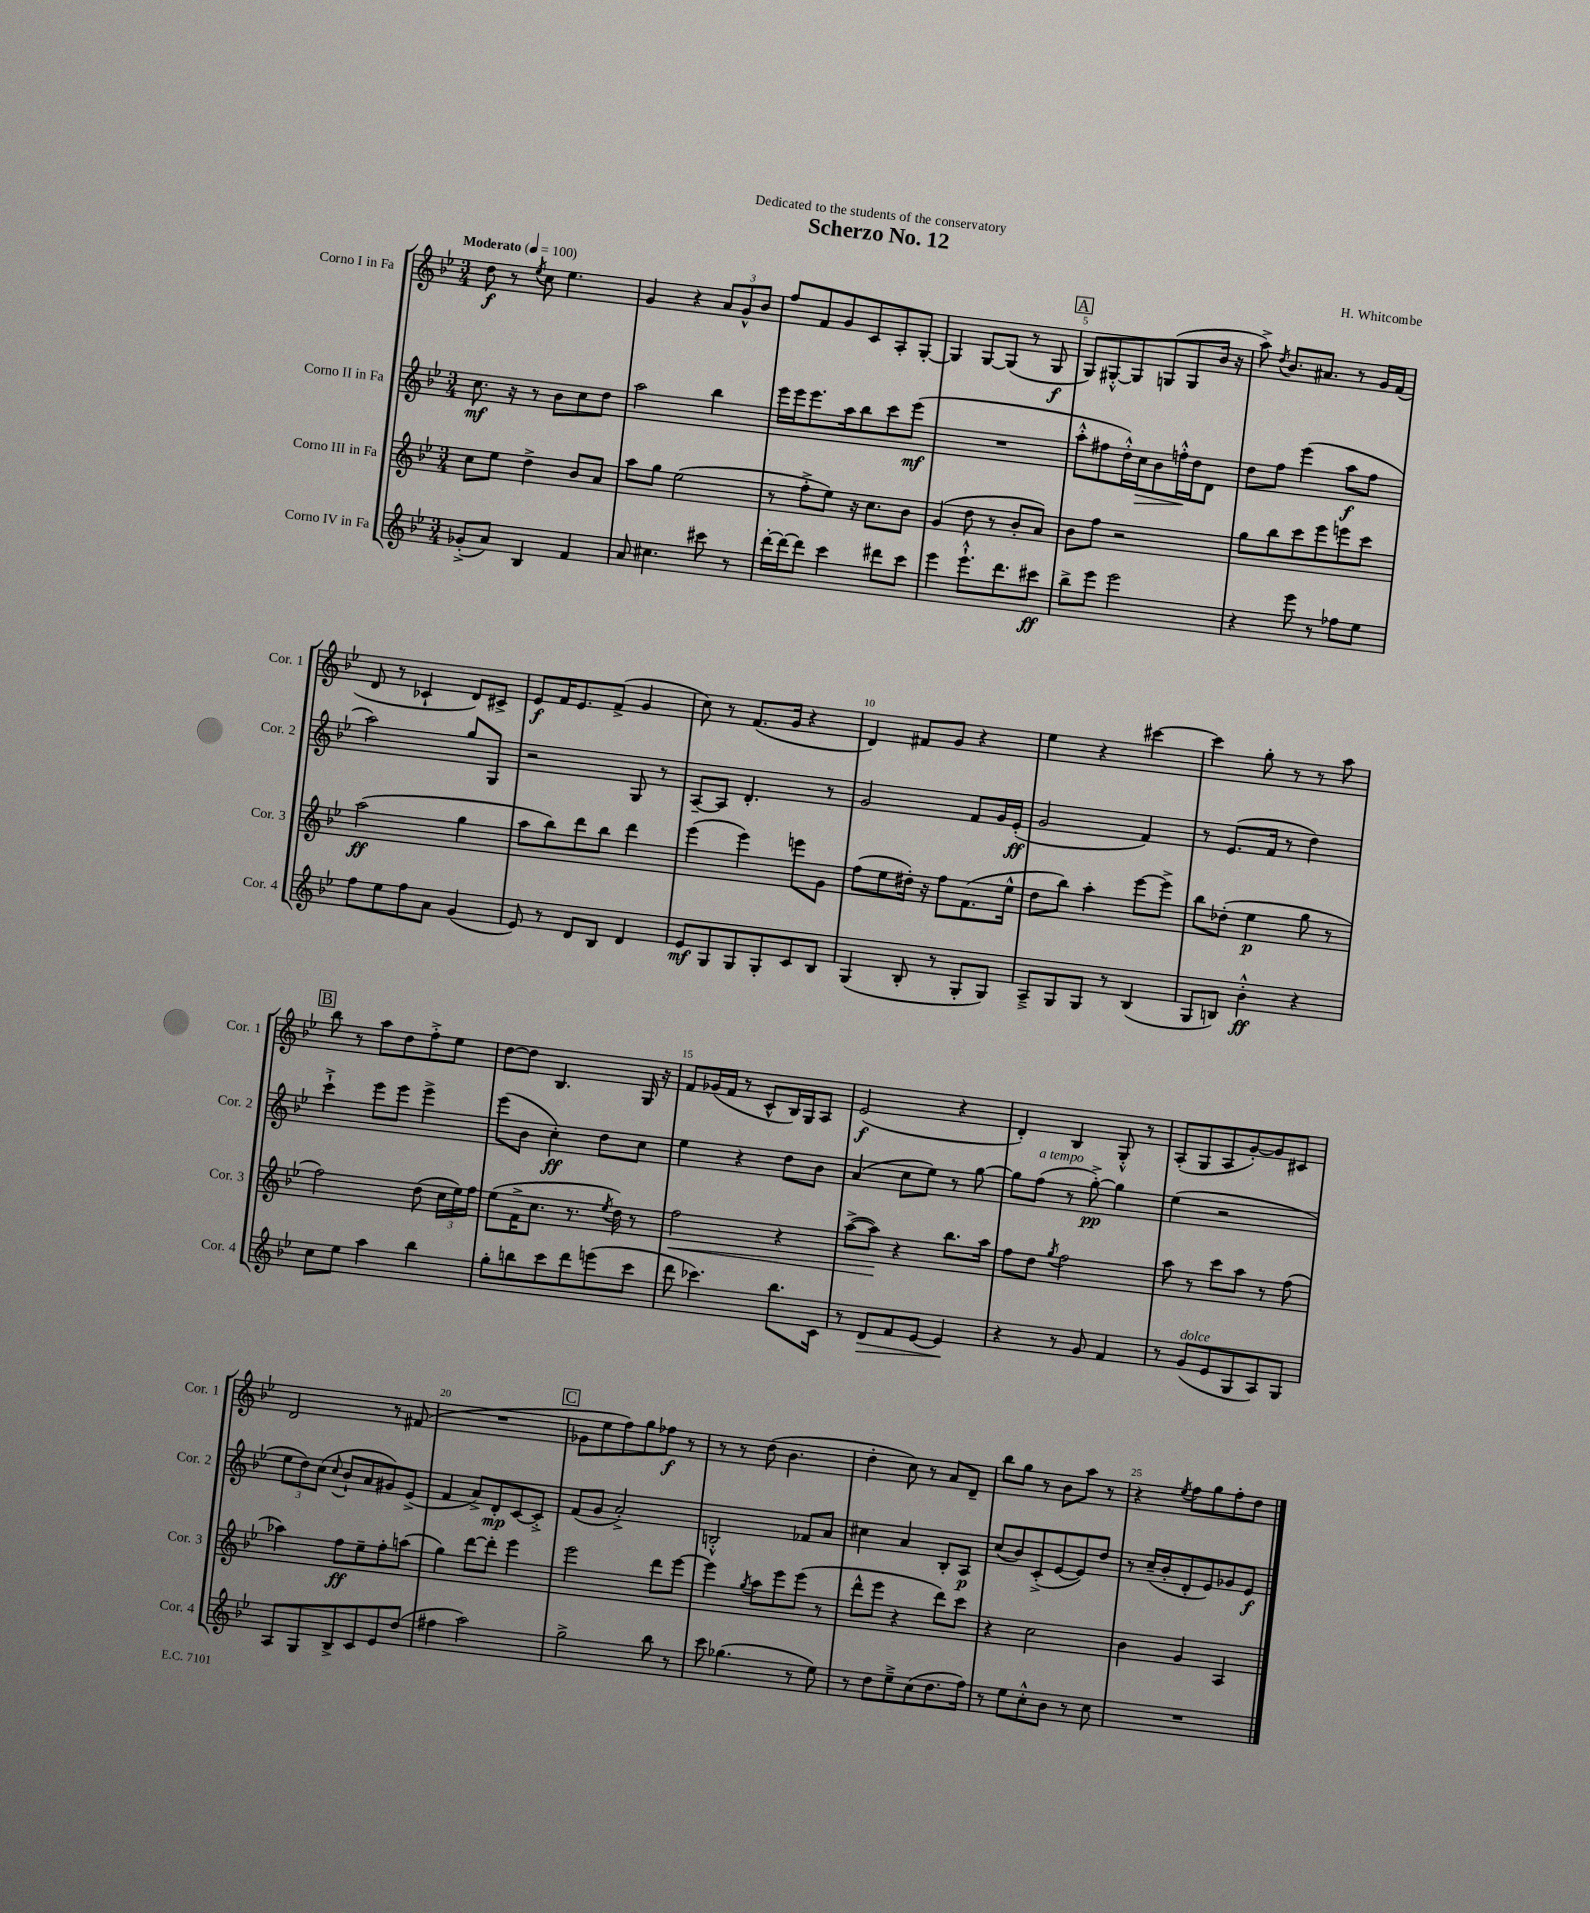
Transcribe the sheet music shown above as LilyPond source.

\header { title = "Scherzo No. 12" composer = "H. Whitcombe" dedication = "Dedicated to the students of the conservatory" }
<<
\new StaffGroup <<
\new Staff = "s0" \with { instrumentName = "Corno I in Fa" shortInstrumentName = "Cor. 1" } {
    \clef treble \key bes \major \numericTimeSignature \time 3/4 \tempo "Moderato" 4 = 100
    \autoBeamOff d''8\f r8 \acciaccatura { ees''8 } c''8 ees''4. |
    g'4 r4 \tuplet 3/2 { a'8[ g'8-^ bes'8] } |
    f''8[ f'8 g'8 c'8 a8-. g8]~-. |
    g4 g8[~ g8]( r8 g8\f |
    \mark \markup { \box "A" } g8[) gis8~-.-^ gis8 g8( g8 bes'16] r16 |
    a''8->) \acciaccatura { d''8 } bes'8.[ ais'8.] r8 g'16[ f'16]( |
    d'8 r8 ces'4-! d'8[) cis'8]-> |
    ees'8[\f f'16 ees'8. f'8]->( g'4 |
    c''8) r8 f'8.[( g'16] r4 |
    d'4) fis'8[ g'8] r4 |
    ees''4 r4 cis'''4~ |
    cis'''4 g''8-. r8 r8 a''8 |
    \mark \markup { \box "B" } bes''8 r8 a''8[ d''8 f''8-.-> ees''8] |
    d''8[~ d''8] bes4. g16 r16 |
    f'8[ ges'16( f'16] r8 c'8[-^ bes16) g16 a8] |
    ees'2\f( r4 |
    d'4-.) bes4 g8-.-^ r8 |
    a8[-.( g8 a8 g'8~-.) g'8 cis'8] |
    d'2 r8 fis'8( |
    R2. |
    \mark \markup { \box "C" } ges'8[ ees''8 f''8) g''8 fes''8]\f r8 |
    r8 r8 d''8( bes'4. |
    d''4-. c''8) r8 a'8[ d'8]-- |
    bes''8[ g''8] r8 bes'8[ a''8] r8 |
    r4 \acciaccatura { ees''8 } f''8[ g''8 f''8-. d''8] \bar "|." |
}
\new Staff = "s1" \with { instrumentName = "Corno II in Fa" shortInstrumentName = "Cor. 2" } {
    \clef treble \key bes \major \numericTimeSignature \time 3/4
    \autoBeamOff c''8.\mf r16 r8 bes'8[ c''8 d''8] |
    a''2 bes''4 |
    ees'''16[ ees'''16 ees'''8. a''16 bes''8 c'''8 ees'''8]\mf( |
    R2. |
    \mark \markup { \box "A" } a''8[-.-^ fis''8 d''16-.-^) c''16\> bes'8 f''16-.-^\! d''16 d'8] |
    d''8[ f''8] ees'''4( a''8[\f f''8] |
    a''2) g''8[ g8] |
    r2 g8 r8 |
    a8[~-- a8] d'4.-. r8 |
    g'2 f'8[ g'16 ees'16]-.\ff( |
    g'2 f'4) |
    r8 ees'8.[( f'16] r8 d''4) |
    \mark \markup { \box "B" } c'''4-!-> ees'''8[ ees'''8] ees'''4-> |
    ees'''8[( bes'8] c''4-.\ff) d''8[ c''8] |
    ees''4 r4 d''8[ bes'8] |
    a'4( c''8[ ees''8]) r8 g''8~ |
    g''8[ f''8]^\markup { \italic "a tempo" }( r8 g''8~-.->\pp) g''4 |
    ees''4( r2 |
    \tuplet 3/2 { ees''8[ d''8) c''8]( } \appoggiatura { c''8 } bes'8[-! a'8 gis'8) ees'8]->( |
    f'4 a'8[->) d'8-.\mp c'8~ c'8]-.-> |
    \mark \markup { \box "C" } f'8[( g'8] a'2-.->) |
    b2-.-^ fes'8[ a'8] |
    cis''4 a'4 bes8[-. a8]\p |
    c''8[( bes'8) c'8-.->( ees'8~ ees'8) d''8] |
    r8 c''16[--( bes'16-. d'8-. ees'8) ges'8 ees'8]\f \bar "|." |
}
\new Staff = "s2" \with { instrumentName = "Corno III in Fa" shortInstrumentName = "Cor. 3" } {
    \clef treble \key bes \major \numericTimeSignature \time 3/4
    \autoBeamOff c''8[ ees''8] d''4-> bes'8[ a'8] |
    a''8[ g''8] ees''2( |
    r8 f''8[-.-> ees''8]) r16 c''8.[ bes'8] |
    g'4( d''8 r8 bes'8[-. a'8]) |
    \mark \markup { \box "A" } bes'8[ f''8] r2 |
    g''8[ bes''8 c'''8 ees'''8 e'''8 c'''8] |
    a''2\ff( g''4 |
    a''8[ bes''8) d'''8 bes''8] d'''4 |
    ees'''4( ees'''4) e'''8[ g'8] |
    f''8[( ees''8 dis''16]-.) r16 f''8[ f'8.( ees''16]-^ |
    d''8[ bes''8]) a''4-. ees'''8[~ ees'''8]-> |
    bes''8[ des''8]-.( ees''4\p g''8 r8 |
    \mark \markup { \box "B" } f''2) d''8( \tuplet 3/2 { c''16[ ees''16) f''16] } |
    ees''8[( f'16-> c''8.] r8. \acciaccatura { ees''8 } d''16) r8 |
    f''2\< r4 |
    a''8[~->( a''8]\!) r4 bes''8.[ a''16] |
    f''8[ d''8] \acciaccatura { g''8 } f''2 |
    a''8 r8 c'''8[ a''8] r8 f''8( |
    aes''4) f''8[\ff ees''8-- f''8-. a''8]( |
    g''4) d'''8[~ d'''8]-. ees'''4 |
    \mark \markup { \box "C" } ees'''2 d'''8[ ees'''8]~ |
    ees'''4 \acciaccatura { g''8 } a''8[ ees'''8 ees'''8]( r8 |
    d'''8[-^ ees'''8] r4 d'''8[) c'''8] |
    r4 c''2 |
    bes'4 g'4 a4 \bar "|." |
}
\new Staff = "s3" \with { instrumentName = "Corno IV in Fa" shortInstrumentName = "Cor. 4" } {
    \clef treble \key bes \major \numericTimeSignature \time 3/4
    \autoBeamOff ges'8[-.->( a'8]) bes4 f'4 |
    a'8 cis''4. cis'''8 r8 |
    d'''16[~-. d'''16~ d'''8] c'''4 dis'''8[ c'''8] |
    ees'''4 ees'''8.[-!-^ d'''8. cis'''8]\ff |
    \mark \markup { \box "A" } bes''8[-> ees'''8] ees'''2 |
    r4 ees'''8 r8 fes''8[ ees''8] |
    f''8[ ees''8 f''8 a'8] g'4( |
    ees'8) r8 d'8[ bes8] d'4 |
    ees'8[\mf g8 g8 g8-. c'8 bes8] |
    g4( bes8-. r8 g8[-. g8]) |
    a8[---> g8 g8] r8 bes4( |
    g8[ b8]) bes'4-.-^\ff r4 |
    \mark \markup { \box "B" } c''8[ ees''8] a''4 bes''4 |
    g''8[-. b''8 c'''8 d'''8 e'''8( c'''8] |
    d'''8 ces'''4.) bes''8.[ c'16] |
    r8 d'8[\> f'8 ees'8]~ ees'4\! |
    r4 r8 g'8 f'4 |
    r8 g'8[^\markup { \italic "dolce" }( ees'8 g8 a8) g8] |
    a8[ g8 bes8-> c'8 ees'8 d''8]( |
    fis''4 a''2) |
    \mark \markup { \box "C" } g''2-> bes''8 r8 |
    c'''8 ges''4.( r8 ees''8) |
    r8 d''8[ ees''8---> c''8( d''8. f''16]) |
    r8 ees''8[ c''8-.-^ bes'8] r8 c''8 |
    R2. \bar "|." |
}
>>
>>
\layout { \context { \Score \override BarNumber.break-visibility = ##(#f #t #t) barNumberVisibility = #(every-nth-bar-number-visible 5) } }
